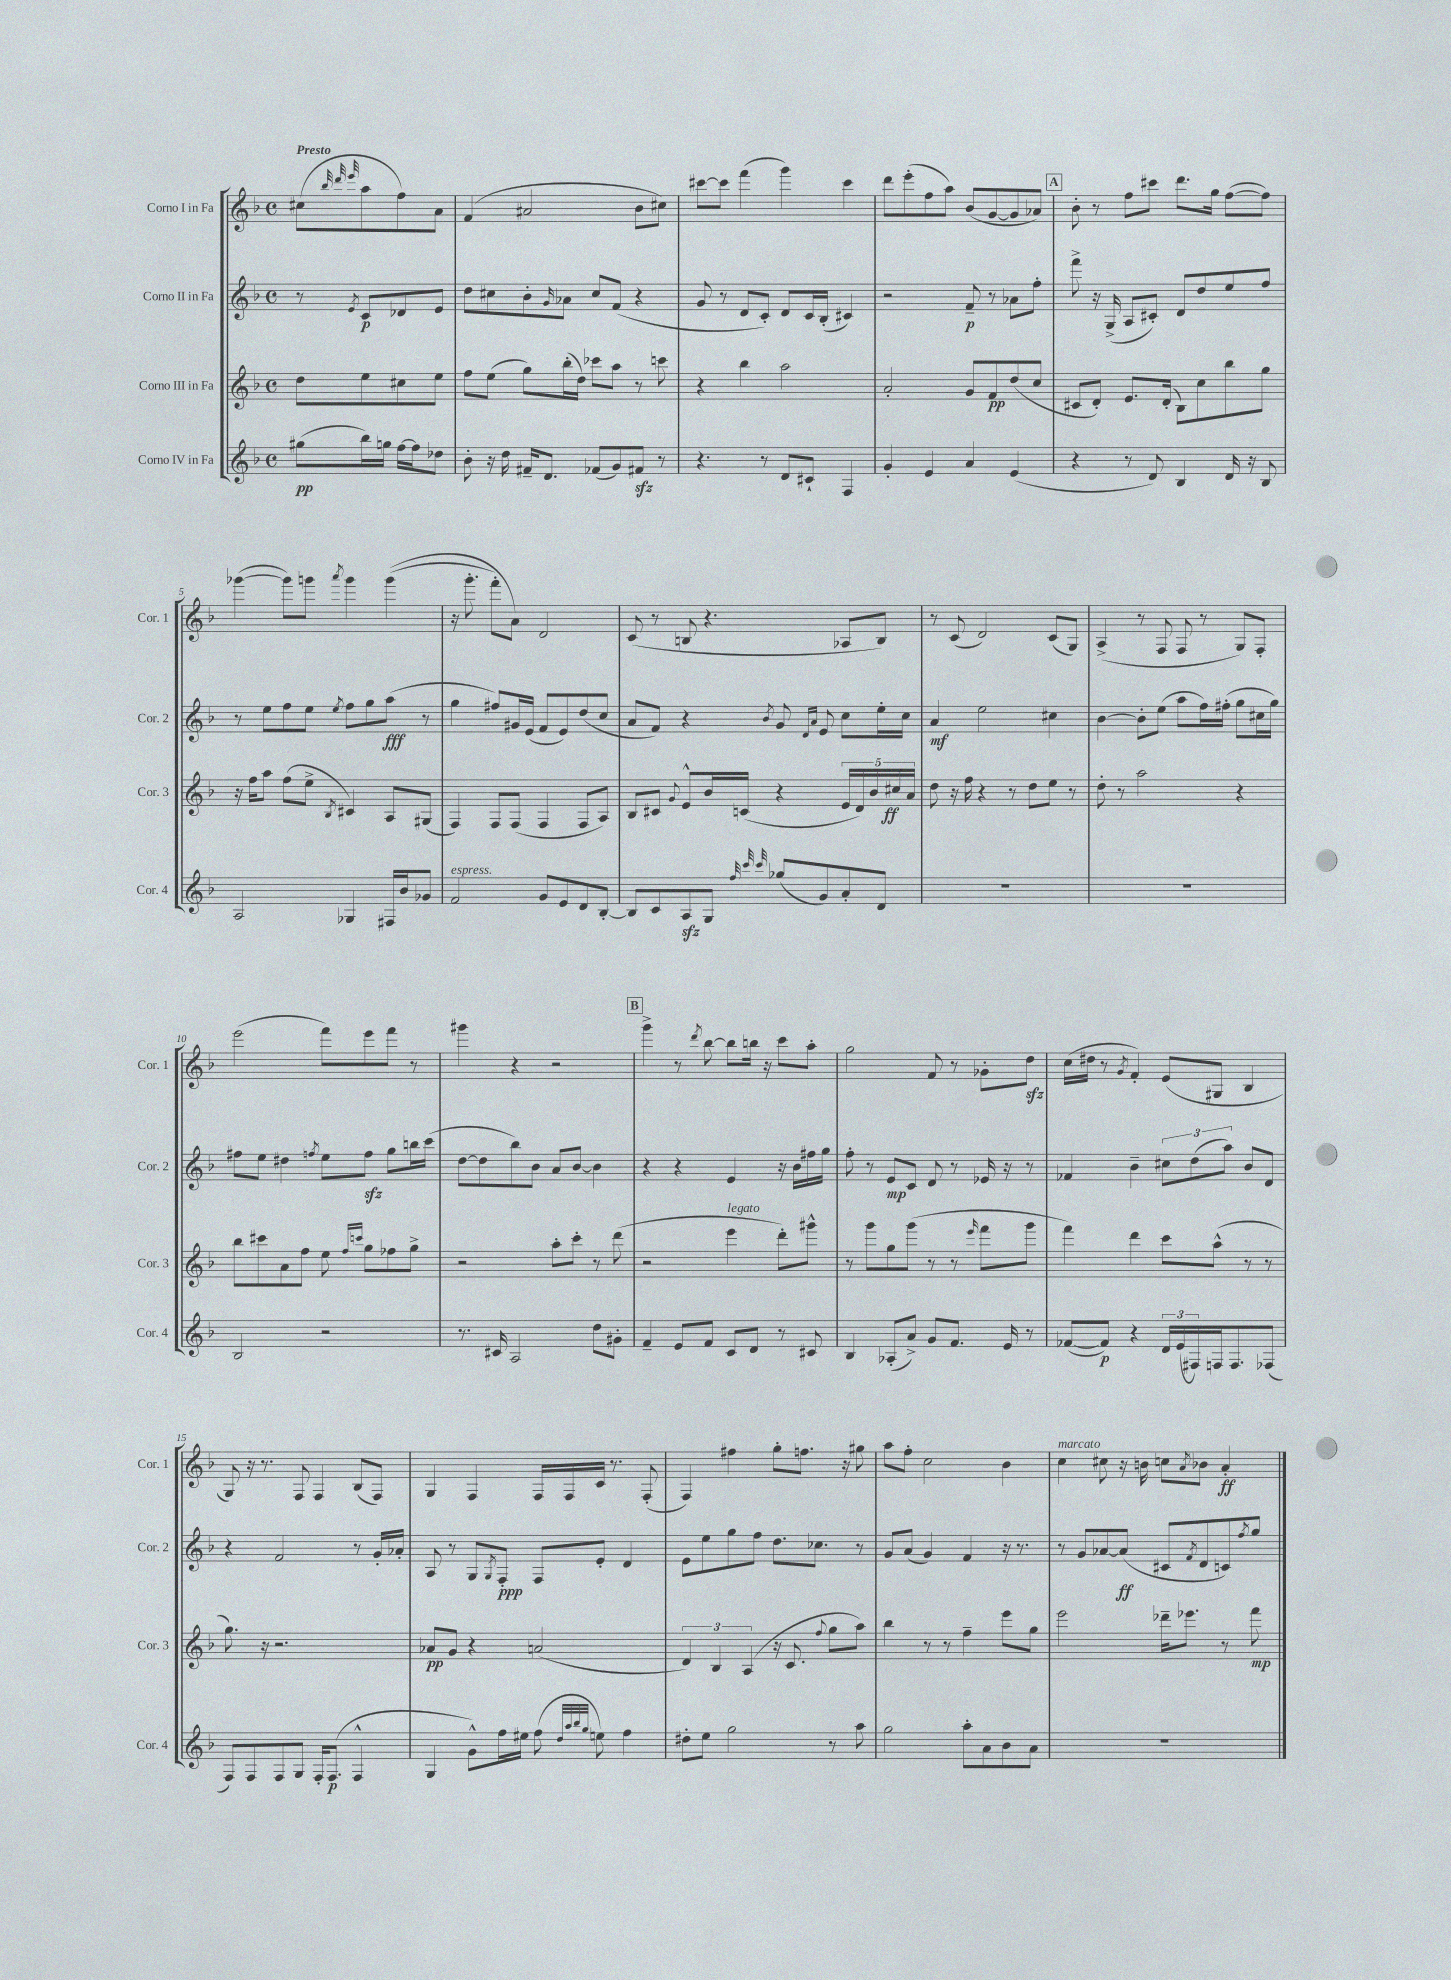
<<
\new StaffGroup <<
\new Staff = "s0" \with { instrumentName = "Corno I in Fa" shortInstrumentName = "Cor. 1" } {
    \clef treble \key f \major \defaultTimeSignature \time 4/4 \partial 2 \tempo "Presto"
    cis''8( \grace { bes''32 d'''32 e'''32 } a''8 f''8) a'8 |
    f'4( ais'2 bes'8 cis''8) |
    cis'''8~ cis'''8 f'''4( g'''4) cis'''4 |
    d'''8 e'''8-.( f''8 a''8) bes'8( g'8~ g'8 aes'8) |
    \mark \markup { \box "A" } bes'8-. r8 f''8 cis'''8 d'''8. g''16 f''8~( f''8) |
    ges'''4~( ges'''8) g'''8 \acciaccatura { a'''8 } g'''4 g'''4(\( |
    r16 g'''8.-. f'''8-.) a'8\) d'2 |
    c'8( r8 b8 r4. aes8 b8) |
    r8 c'8( d'2) c'8( g8) |
    a4->( r8 f8 f8 r8 g8) f8-. |
    e'''2( f'''8) e'''8 f'''8 r8 |
    gis'''4 r4 r2 |
    \mark \markup { \box "B" } g'''4-> r8 \acciaccatura { d'''8 } bes''8~ bes''8 b''16 r16 c'''8 a''8-. |
    g''2 f'8 r8 ges'8-. d''8\sfz |
    c''16( dis''16 r8 \acciaccatura { g'8 } f'4-.) e'8( gis8 bes4 |
    g8) r16 r8. f8 f4 bes8( f8) |
    g4 f4 f16 f16 c'16 r8. f8-.( |
    f4) fis''4 g''8-. f''8. r16 gis''8 |
    a''8 f''8-. c''2 bes'4 |
    c''4^\markup { \italic "marcato" } cis''8 r16 b'16 c''8 \acciaccatura { a'8 } bes'8 a'4-.\ff \bar "|." |
}
\new Staff = "s1" \with { instrumentName = "Corno II in Fa" shortInstrumentName = "Cor. 2" } {
    \clef treble \key f \major \defaultTimeSignature \time 4/4 \partial 2
    r8 \acciaccatura { e'8 } c'8\p des'8 e'8 |
    d''8 cis''8 bes'8-. \grace { g'16 } aes'8 cis''8 f'8( r4 |
    g'8 r8 d'8 c'8-.) d'8 c'16 bes16-.( cis'4) |
    r2 f'8--\p r8 aes'8 f''8-. |
    \mark \markup { \box "A" } f'''8-> r16 g16->( a8 cis'8-.) d'8 d''8 e''8 f''8 |
    r8 e''8 f''8 e''8 \acciaccatura { e''8 } f''8 g''8 a''8\fff( r8 |
    g''4 fis''8) gis'16 e'16( f'8 e'8) d''8( c''8 |
    a'8 f'8) r4 \acciaccatura { bes'8 } g'8 \grace { d'16 a'16 } e'8 c''8 e''16-. c''16 |
    a'4\mf e''2 cis''4 |
    bes'4~ bes'8-. e''8( a''8 f''16) fis''16-.( g''8 cis''16 g''16) |
    fis''8 e''8 dis''4 \acciaccatura { f''8 } e''8 f''8\sfz g''8 b''16 c'''16( |
    d''8~ d''8 bes''8) bes'8 a'8 bes'8~ bes'4 |
    \mark \markup { \box "B" } r4 r4 e'4 r16 bes'16 fis''16 g''16 |
    f''8-. r8 e'8\mp c'8 d'8 r8 ees'16 r16 r8 |
    fes'4 bes'4-- \tuplet 3/2 { cis''8 d''8( a''8) } bes'8 d'8 |
    r4 f'2 r8 g'16-. aes'16-. |
    a8 r8 g8 \acciaccatura { g8 } f8-.\ppp f8 e'8-. d'4 |
    e'8 e''8 g''8 f''8 d''8. ces''8. r8 |
    g'8 a'8( g'4) f'4 r16 r8. |
    r8 g'8 aes'8~ aes'8\ff( cis'8 \acciaccatura { f'8 } d'8 c'8) \acciaccatura { f''8 } g''8 \bar "|." |
}
\new Staff = "s2" \with { instrumentName = "Corno III in Fa" shortInstrumentName = "Cor. 3" } {
    \clef treble \key f \major \defaultTimeSignature \time 4/4 \partial 2
    d''8 e''8 cis''8 e''8 |
    f''8 e''8( g''8) bes''16-.( d''16) ces'''8 a''8 r8 c'''8 |
    r4 bes''4 a''2 |
    a'2-. g'8 f'8\pp d''8( c''8 |
    \mark \markup { \box "A" } cis'8 d'8-.) e'8. d'16-.( bes8) c''8 bes''8 g''8 |
    r16 f''16 a''8 f''8( e''8-> \acciaccatura { bes8 } cis'4) a8 gis8( |
    f4) f8 f8( f4 f8 a8) |
    bes8 cis'8 \appoggiatura { g'8 } e'8-^ bes'16 c'16( r4 \tuplet 5/4 { e'16 d'16) bes'16 cis''16\ff a'16 } |
    d''8 r16 f''16 r4 r8 d''8 e''8 r8 |
    d''8-. r8 a''2 r4 |
    bes''8 cis'''8 a'8 f''8 e''8 \grace { f''16 c'''16 } g''8 fes''8 g''8-> |
    r2 a''8-. c'''8-. r8 d'''8( |
    \mark \markup { \box "B" } r2 e'''4^\markup { \italic "legato" } d'''8-.) gis'''8-^ |
    r8 g'''8 g''8 g'''8( r8 r8 \grace { e'''16 } f'''8 g'''8 |
    f'''4) d'''4 c'''8 a''8-^( r8 r8 |
    g''8.) r16 r2. |
    aes'8\pp g'8 r4 a'2( |
    \tuplet 3/2 { d'4) bes4 a4( } r16 c'8. \appoggiatura { f''8 } g''8 a''8) |
    bes''4 r8 r8 f''4-- e'''8 g''8 |
    e'''2 des'''16-- ees'''8. r8 f'''8\mp \bar "|." |
}
\new Staff = "s3" \with { instrumentName = "Corno IV in Fa" shortInstrumentName = "Cor. 4" } {
    \clef treble \key f \major \defaultTimeSignature \time 4/4 \partial 2
    gis''8\pp( bes''16) g''16 f''16~ f''16 des''8 |
    bes'8-. r16 d''16 fis'16-- d'8. fes'8( g'8) fis'8\sfz r8 |
    r4. r8 d'8 cis'8-! f4 |
    g'4-. e'4 a'4 e'4( |
    \mark \markup { \box "A" } r4 r8 d'8) bes4 d'16 r16 bes8 |
    a2 ges4 fis16 bes'16 ges'8 |
    f'2^\markup { \italic "espress." } g'8 e'8 d'8 bes8~-. |
    bes8 c'8 a8\sfz g8 \grace { f''32 c'''32 c'''32 } ges''8( g'8) a'8-. d'8 |
    R1 |
    R1 |
    bes2 r2 |
    r8. cis'16 a2 d''8 gis'8-. |
    \mark \markup { \box "B" } f'4-- e'8 f'8 c'8 d'8 r8 cis'8 |
    bes4 aes8-.( a'8->) g'8 f'8. e'16 r8 |
    fes'8~( fes'8\p) r4 \tuplet 3/2 { d'16 e'16( fis16) } f16 f8. fes8( |
    f8) f8 f8 g8 f16-. f8.\p( f4-^ |
    g4 g'8-^) f''16 eis''16 f''8( \grace { d''32 a''32 bes''32 g''32 } e''8) f''4 |
    dis''8-. e''8 g''2 r8 a''8 |
    g''2 a''8-. a'8 bes'8 a'8 |
    R1 \bar "|." |
}
>>
>>
